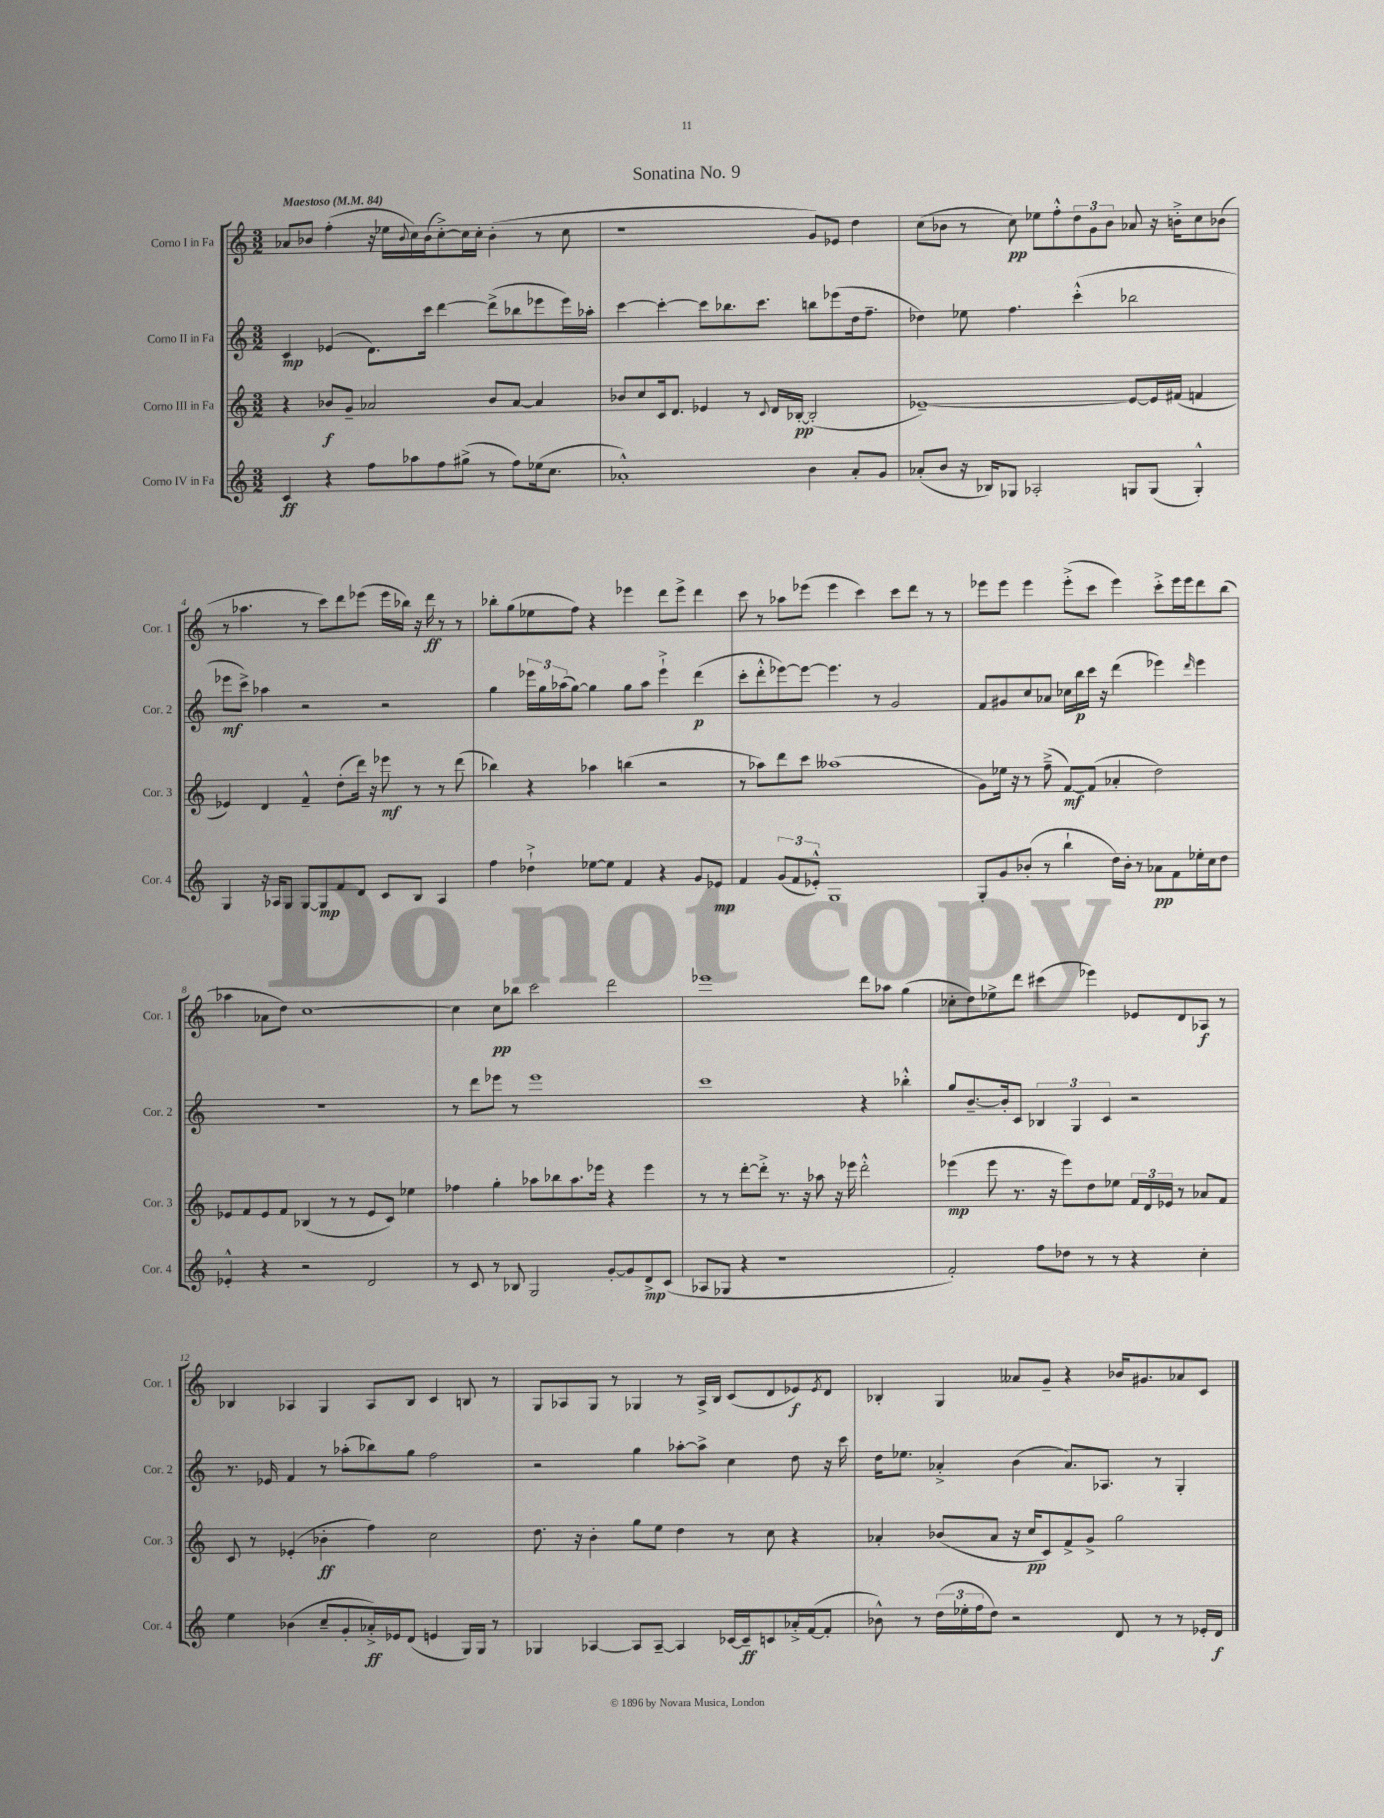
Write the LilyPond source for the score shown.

\header { title = "Sonatina No. 9" }
<<
\new StaffGroup <<
\new Staff = "s0" \with { instrumentName = "Corno I in Fa" shortInstrumentName = "Cor. 1" } {
    \clef treble \key c \major \numericTimeSignature \time 3/2 \tempo "Maestoso" 4 = 84
    aes'8 bes'8 f''4-.( r16 ees''16 \appoggiatura { bes'8 } c''16) bes'16( c''8~-.->) c''16 c''16-. bes'4-.( r8 c''8 |
    r1 g'8) ees'8 d''4 |
    c''8( bes'8 r8 c''8\pp) ees''8 f''8-.-^ \tuplet 3/2 { d''8 g'8 bes'8 } aes'8 r16 b'16-.-> c''8 bes'8( |
    r8 aes''4. r8 c'''8) d'''8 ees'''8( ees'''16 bes''16) r16 d'''16\ff r8 r8 |
    bes''8-. g''8( ees''8 f''8) r4 ees'''4 d'''8 ees'''8-> d'''4 |
    c'''8 r8 aes''8 ees'''8( ees'''4 c'''4) c'''8 d'''8 r8 r8 |
    ees'''8 ees'''8 ees'''4 ees'''8-.->( c'''8 ees'''4) c'''8-.-> ees'''16 ees'''16 d'''8 b''8( |
    aes''4 aes'8 d''8) c''1~ |
    c''4 c''8\pp bes''8 c'''2 d'''2 |
    ees'''1 d'''8 aes''8 g''4( |
    ces''8-. d''8) ees''8-> d'''8 cis'''4( ees'''4) ees'8 d'8 aes8\f r8 |
    bes4 aes4 g4 aes8 bes8 c'4 b8 r8 |
    g8 aes8 g8 r8 ges4 r8 aes16-> b16 c'8( d'8 ees'8\f) \acciaccatura { ees'8 } d'8 |
    bes4-. g4 aeses'8 g'8-- r4 bes'16 gis'8. aes'8 c'8 \bar "|." |
}
\new Staff = "s1" \with { instrumentName = "Corno II in Fa" shortInstrumentName = "Cor. 2" } {
    \clef treble \key c \major \numericTimeSignature \time 3/2
    c'4\mp ees'4( d'8.) c'''16 d'''4~ d'''8->( bes''8 ees'''8 ees'''16) aes''16-. |
    c'''4~ c'''4~-. c'''8 bes''8. c'''8. b''8 ees'''8( d''16 f''8.-- |
    des''4) ees''8 f''4. c'''4-.-^( bes''2 |
    ees'''8\mf c'''8->) aes''4 r2 r2 |
    g''4 \tuplet 3/2 { ees'''16 g''16 aes''16( } g''8~) g''4 g''8 aes''8 ees'''4-!-> d'''4\p( |
    c'''8-. d'''8-.-^ ees'''8~) ees'''8~ ees'''4. r8 g'2 |
    f'8 gis'8 c''8 aes'8 ces''16 b''16\p c'''16 r16 d'''4( ees'''4) \grace { d'''16 } ees'''4 |
    R1. |
    r8 d'''8 ees'''8 r8 ees'''1 |
    c'''1 r4 bes''4-.-^ |
    g''8 b'8.~-- b'16-. c'8 \tuplet 3/2 { bes4 g4 c'4 } r2 |
    r8. ees'16 f'4 r8 aes''8-.( bes''8) g''8 f''2 |
    r2 g''4 aes''8~-. aes''8-> c''4 d''8 r16 c'''16 |
    d''16 ees''8. aes'4-.-> b'4( aes'8.) aes8. r8 g4-. \bar "|." |
}
\new Staff = "s2" \with { instrumentName = "Corno III in Fa" shortInstrumentName = "Cor. 3" } {
    \clef treble \key c \major \numericTimeSignature \time 3/2
    r4 bes'8\f g'8-- aes'2 bes'8 aes'8~ aes'4 |
    bes'8 c''8 c'16 d'8. ees'4 r8 \appoggiatura { c'8 } d'16 bes16~-.\pp bes2-.( |
    ees'1~--) ees'8~ ees'16 fis'16( f'4 |
    ees'4) d'4 f'4---^ d''8-.( d'''16) r16 ees'''8\mf r8 r8 d'''8( |
    bes''4) r4 aes''4 b''4( r2 |
    r8 aes''8) d'''8 c'''8 aeses''1( |
    g'8) ees''16 r16 r8 f''8--->( f'8~\mf) f'8( aes'4-. d''2) |
    ees'8 f'8 ees'8 f'8 bes4( r8 r8 ees'8 c'8) ees''4 |
    fes''4 g''4-. aes''8 bes''8 aes''8. ees'''16 r4 ees'''4 |
    r8 r8 d'''8~-. d'''8-.-> r8. r16 aes''8 r16 ees'''16 d'''2-.-^ |
    ees'''4\mp( ees'''8 r8. r16 ees'''8) d''8 ees''8 \tuplet 3/2 { f'16 d'16 ees'16 } r8 aes'8 f'8 |
    c'8 r8 ees'4-.( bes'4-.\ff f''4) c''2 |
    d''8. r16 b'4-. g''8 e''8 d''4 r8 c''8 r4 |
    aes'4-. bes'8( aes'8 r16 c''16\pp c'8) f'8-> g'8-> g''2 \bar "|." |
}
\new Staff = "s3" \with { instrumentName = "Corno IV in Fa" shortInstrumentName = "Cor. 4" } {
    \clef treble \key c \major \numericTimeSignature \time 3/2
    c'4\ff r4 f''8 aes''8 f''8 gis''8->( r8 f''8) ees''16( c''8. |
    aes'1-.-^) b'4 aes'8-. g'8 |
    aes'8-.( b'8 r16 bes16) ges8 aes2-. g8 g8( g4-.-^) |
    g4 r16 aes16 g8 g8~ g8\mp f'8 d'8 c'8 b8 aes4 |
    f''4 des''4-!-> ees''8~ ees''8 f'4 r4 g'8 ees'8\mp |
    f'4 \tuplet 3/2 { g'8( f'8 ees'8-.-^) } g1 |
    g8-. g'8 bes'8-.( r8 b''4-! d''16) bes'16-. r8 aes'8\pp f'8 ees''16-. c''16 d''8 |
    ees'4-.-^ r4 r2 d'2 |
    r8 c'8 r8 bes8 g2 g'8~-. g'8 d'8->\mp c'8( |
    aes8 ges8 r4 r1 |
    f'2-.) f''8 des''8 r8 r8 r4 c''4-. |
    e''4 bes'4( c''8-- g'8-. aes'16-.->\ff) ees'16 d'8( e'4 g16) g16 r8 |
    ges4 aes4~ aes8 aes8~-- aes4 ces'16~ ces'16--\ff c'8 aes'16-.-> f'16~( f'8-. |
    bes'8-^) r8 \tuplet 3/2 { d''16( ees''16-. f''16 } d''8) r2 d'8 r8 r8 ees'16-. d'16\f \bar "|." |
}
>>
>>
